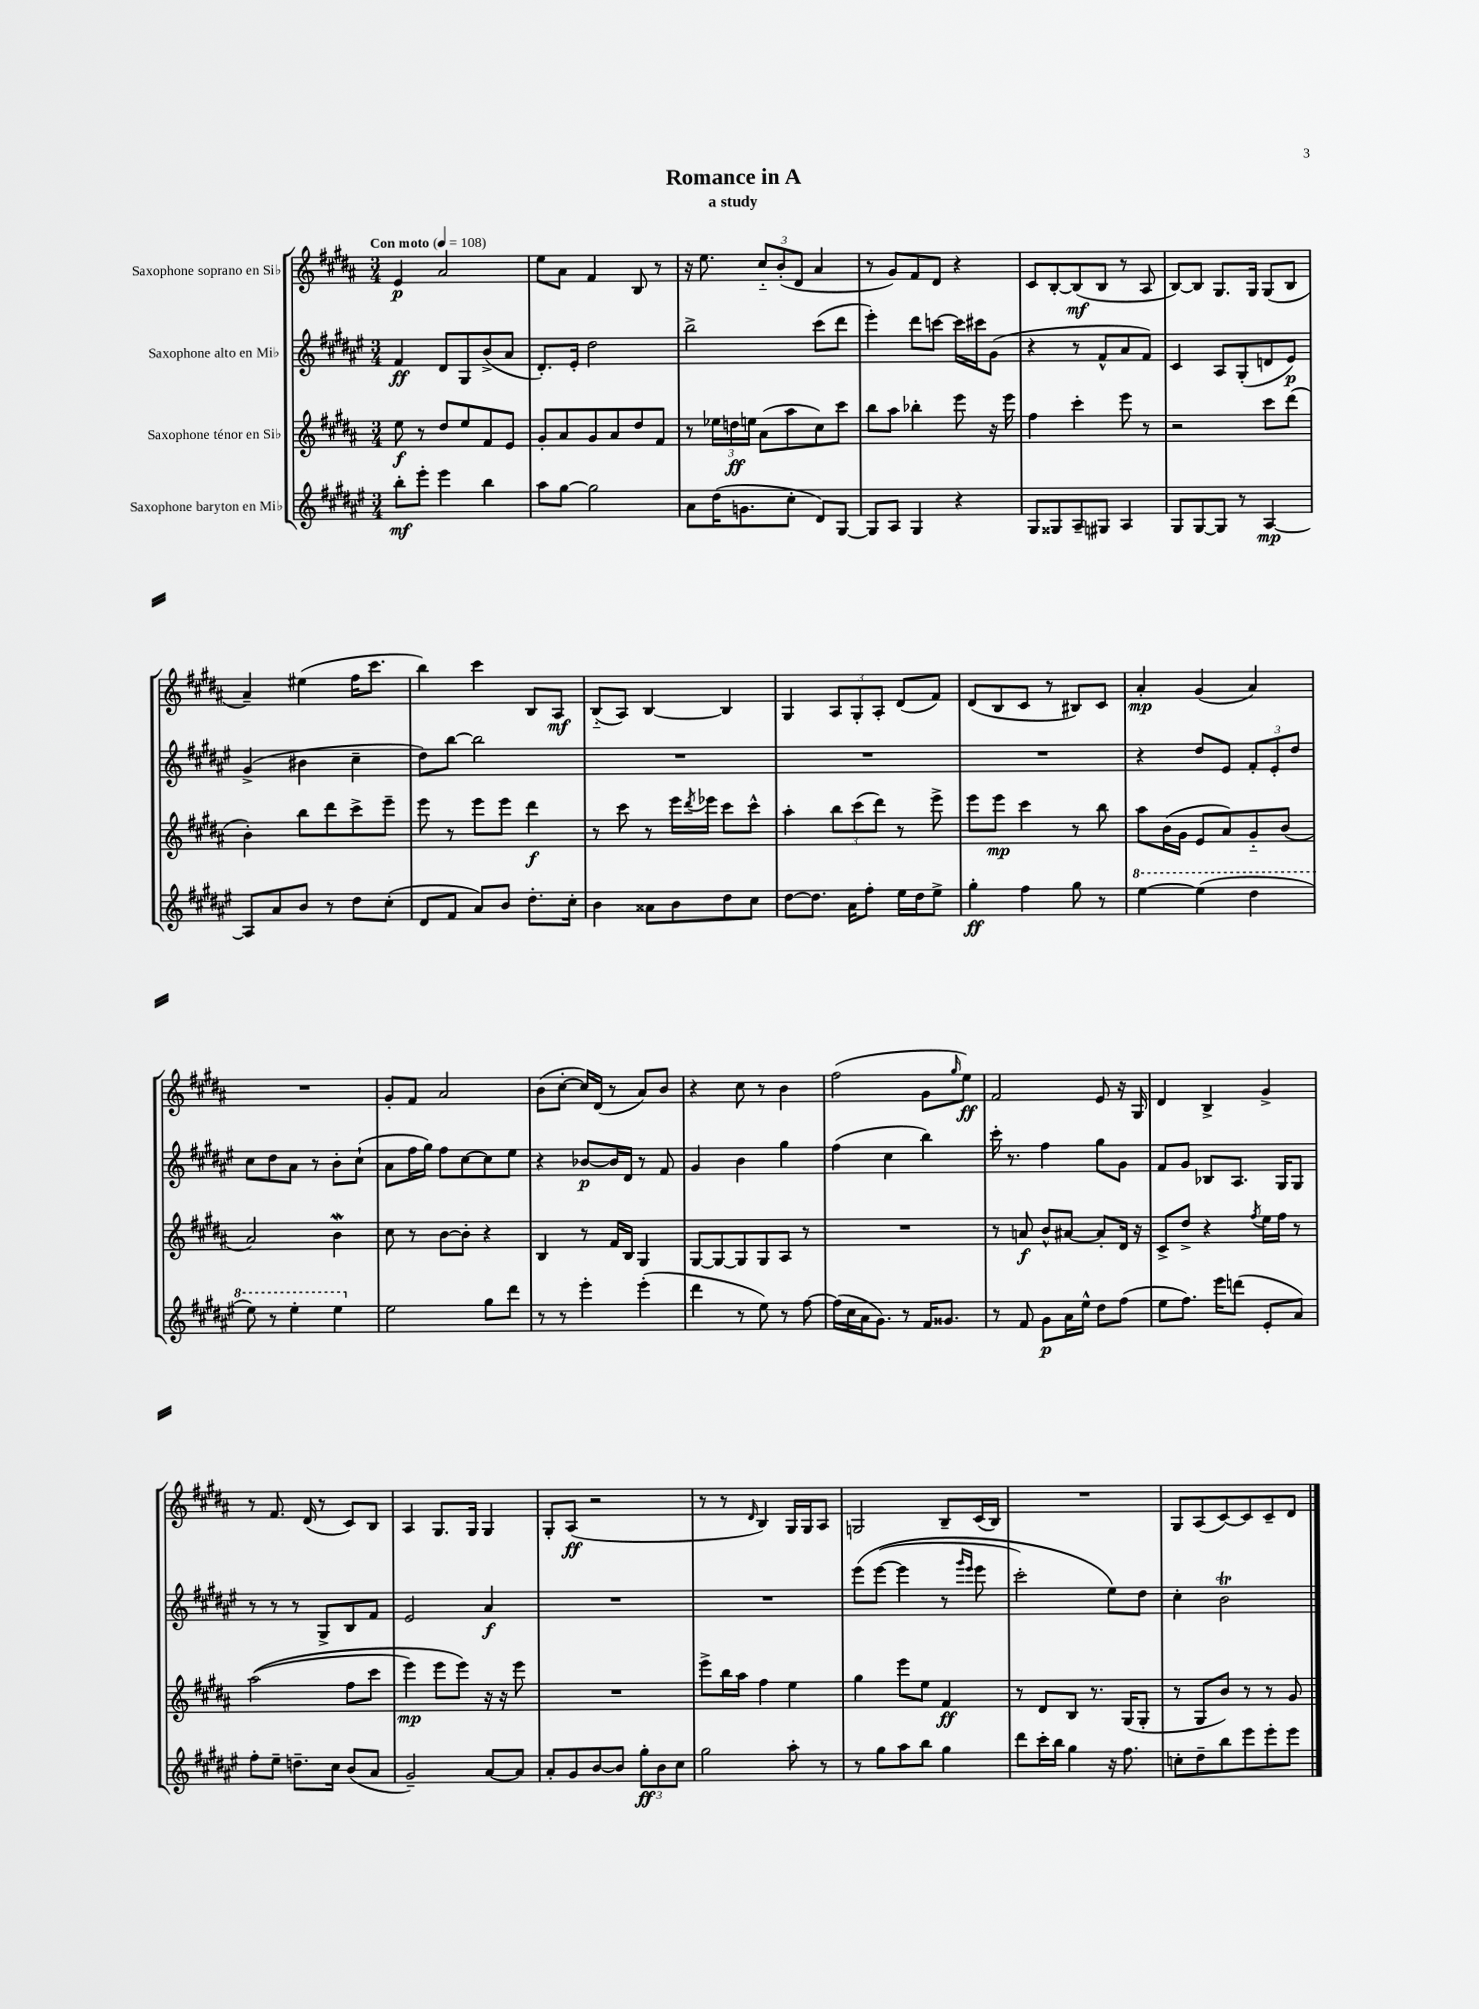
\header { title = "Romance in A" subtitle = "a study" }
<<
\new StaffGroup <<
\new Staff = "s0" \with { instrumentName = "Saxophone soprano en Sib" } {
    \clef treble \key b \major \numericTimeSignature \time 3/4 \tempo "Con moto" 4 = 108
    e'4\p ais'2 |
    e''8 ais'8 fis'4 b8 r8 |
    r16 e''8. \tuplet 3/2 { cis''8-_ b'8-.( dis'8 } ais'4 |
    r8 gis'8) fis'8 dis'8 r4 |
    cis'8 b8~-. b8\mf( b8 r8 ais8 |
    b8~) b8 gis8. gis16 gis8( b8 |
    ais'4--) eis''4( fis''16 cis'''8. |
    b''4) cis'''4 b8 ais8\mf |
    b8-_( ais8) b4~ b4 |
    gis4 \tuplet 3/2 { ais8 gis8-. ais8-. } dis'8( fis'8) |
    dis'8( b8 cis'8 r8 bis8) cis'8 |
    ais'4-.\mp gis'4( ais'4) |
    R2. |
    gis'8-. fis'8 ais'2 |
    b'8( cis''8~-. cis''16) dis'16( r8 ais'8) b'8 |
    r4 cis''8 r8 b'4 |
    fis''2( gis'8 \grace { gis''16 } e''8\ff) |
    fis'2 e'8 r16 gis16 |
    dis'4 b4-> gis'4-> |
    r8 fis'8. dis'16( r8 cis'8) b8 |
    ais4 gis8. gis16 gis4 |
    gis8-. ais8\ff( r2 |
    r8 r8 \grace { dis'16 } b4) gis16 gis16 ais8 |
    g2 b8-- cis'16( b16) |
    R2. |
    gis8 ais8( cis'8~) cis'8 cis'8-- dis'8 \bar "|." |
}
\new Staff = "s1" \with { instrumentName = "Saxophone alto en Mib" } {
    \clef treble \key fis \major \numericTimeSignature \time 3/4
    fis'4\ff dis'8 gis8 b'8->( ais'8 |
    dis'8.-.) eis'16-. dis''2 |
    b''2-> cis'''8( dis'''8 |
    eis'''4-.) dis'''8 c'''8~ c'''16 cis'''16 gis'8( |
    r4 r8 fis'8-^ ais'8 fis'8) |
    cis'4 ais8 gis8-.( d'8 eis'8\p) |
    gis'4->( bis'4 cis''4-- |
    dis''8) b''8~ b''2 |
    R2. |
    R2. |
    R2. |
    r4 dis''8 eis'8 \tuplet 3/2 { fis'8-. eis'8-. dis''8 } |
    cis''8 dis''8 ais'8 r8 b'8-. cis''8-!( |
    ais'8 fis''16 gis''16) fis''8 cis''8~ cis''8 eis''8 |
    r4 bes'8~\p bes'16 dis'16 r8 fis'8 |
    gis'4 b'4 gis''4 |
    fis''4( cis''4 b''4) |
    cis'''16-. r8. fis''4 gis''8 gis'8 |
    fis'8 gis'8 bes8 ais8. gis16 gis8 |
    r8 r8 r8 gis8-> b8 fis'8 |
    eis'2 ais'4\f |
    R2. |
    R2. |
    eis'''8\( eis'''8~( eis'''4 r8 \grace { gis'''16 eis'''16 } eis'''8 |
    cis'''2-.) eis''8\) dis''8 |
    cis''4-. b'2\trill \bar "|." |
}
\new Staff = "s2" \with { instrumentName = "Saxophone ténor en Sib" } {
    \clef treble \key b \major \numericTimeSignature \time 3/4
    e''8\f r8 dis''8 e''8 fis'8 e'8 |
    gis'8-. ais'8 gis'8 ais'8 dis''8 fis'8 |
    r8 \tuplet 3/2 { ees''16 d''16\ff e''16 } ais'8( ais''8 cis''8) cis'''8 |
    b''8 ais''8 bes''4-. e'''8 r16 e'''16 |
    fis''4 cis'''4-. e'''8 r8 |
    r2 cis'''8 dis'''8( |
    b'4-.) b''8 dis'''8 cis'''8-> e'''8-- |
    e'''8 r8 e'''8 e'''8 dis'''4\f |
    r8 cis'''8 r8 e'''16 \acciaccatura { dis'''8 } ees'''16 cis'''8 cis'''8-^ |
    ais''4-. \tuplet 3/2 { b''8 cis'''8( dis'''8) } r8 e'''8-> |
    e'''8 e'''8\mp cis'''4 r8 b''8 |
    ais''8 b'16( gis'16 e'8 ais'8) gis'8-_ b'8( |
    ais'2) b'4\mordent |
    cis''8 r8 b'8~ b'8-. r4 |
    b4 r8 fis'16 b16 gis4 |
    gis8~ gis8~ gis8 gis8 ais8 r8 |
    R2. |
    r8 a'8\f b'8-^ ais'8~ ais'8-. dis'16 r16 |
    cis'8-> dis''8-> r4 \acciaccatura { fis''8 } e''16 fis''16 r8 |
    ais''2(\( fis''8 cis'''8 |
    e'''4\mp) e'''8 e'''8\) r16 r16 e'''8 |
    R2. |
    e'''8-> b''16 ais''16 fis''4 e''4 |
    gis''4 e'''8 e''8 fis'4\ff |
    r8 dis'8 b8 r8. gis16( gis8-. |
    r8 gis8 b'8) r8 r8 gis'8 \bar "|." |
}
\new Staff = "s3" \with { instrumentName = "Saxophone baryton en Mib" } {
    \clef treble \key fis \major \numericTimeSignature \time 3/4
    b''8-.\mf eis'''8-. eis'''4 b''4 |
    ais''8 gis''8~ gis''2 |
    ais'8 dis''16( g'8. cis''8-. dis'8) gis8~ |
    gis8 ais8 gis4 r4 |
    gis8 gisis8 ais8-- gis8 ais4 |
    gis8 gis8~ gis8 r8 ais4~\mp |
    ais8 ais'8 b'8 r8 dis''8 cis''8-.( |
    dis'8 fis'8 ais'8) b'8 dis''8.-. cis''16-. |
    b'4 aisis'8 b'8 dis''8 cis''8 |
    dis''8~ dis''8. ais'16 fis''8-. eis''16 dis''16 eis''8-> |
    gis''4-.\ff fis''4 gis''8 r8 |
    \ottava #1 eis'''4~ eis'''4( dis'''4 |
    eis'''8) r8 eis'''4-. eis'''4 \ottava #0 |
    eis''2 gis''8 dis'''8 |
    r8 r8 eis'''4-. eis'''4-.( |
    dis'''4 r8 eis''8) r8 fis''8~ |
    fis''16( cis''16 ais'16 gis'8.) r8 fis'16 gisis'8. |
    r8 fis'8 gis'8\p ais'16 eis''16-^ dis''8 fis''8( |
    eis''8 fis''8.) eis'''16 d'''8( eis'8-. ais'8) |
    fis''8-. eis''8-- d''8.-- cis''16 b'8( ais'8 |
    gis'2--) ais'8~ ais'8 |
    ais'8-. gis'8 b'8~ b'8 \tuplet 3/2 { gis''8-.\ff b'8 cis''8 } |
    gis''2 ais''8-. r8 |
    r8 gis''8 ais''8 b''8 gis''4 |
    dis'''8 cis'''16-. b''16 gis''4 r16 fis''8. |
    c''8-. dis''8-- b''8 eis'''8 eis'''8-. eis'''8 \bar "|." |
}
>>
>>
\layout { \context { \Score \remove "Bar_number_engraver" } }
